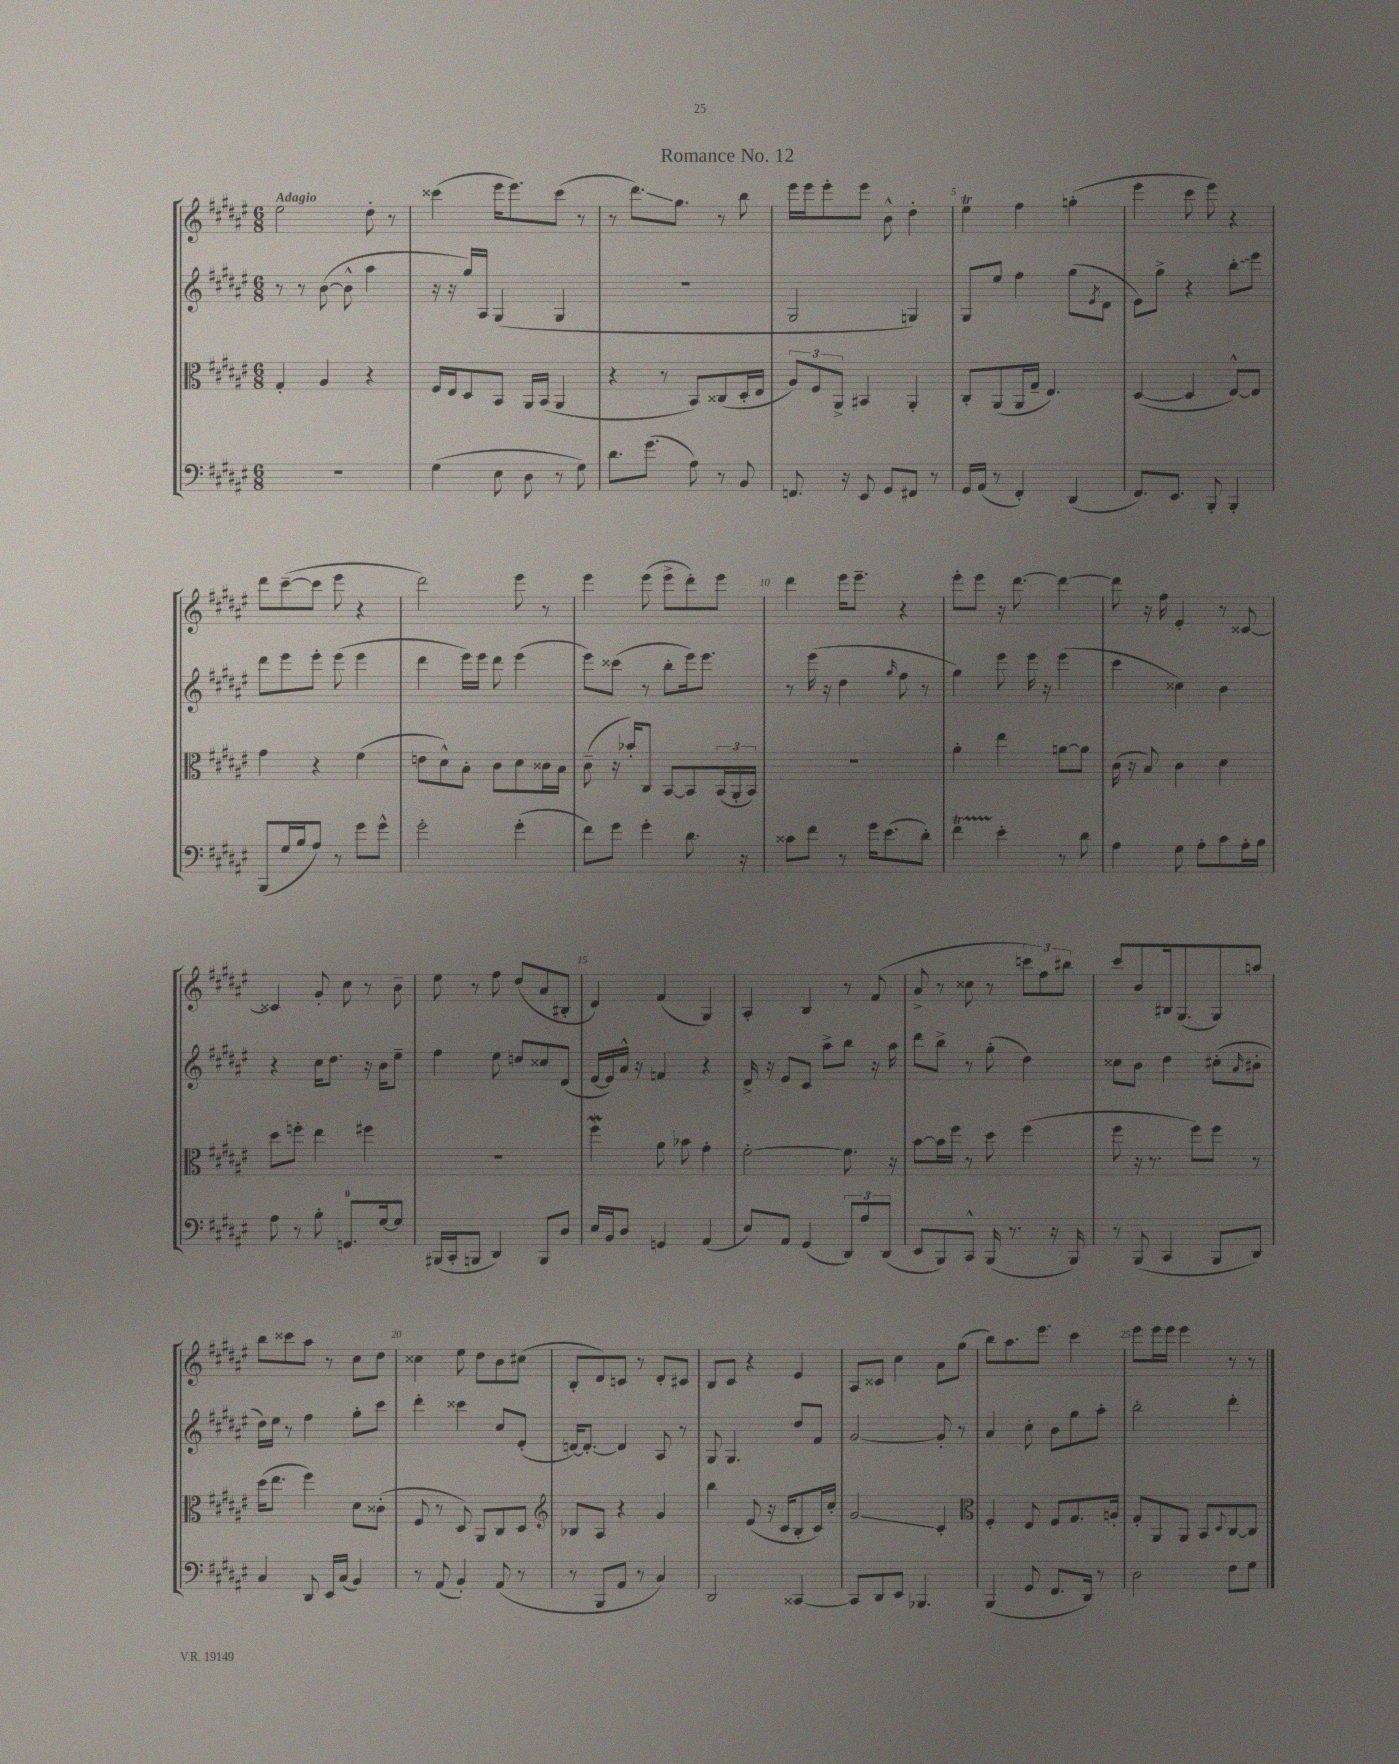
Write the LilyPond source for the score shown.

\header { title = "Romance No. 12" }
<<
\new StaffGroup <<
\new Staff = "s0" {
    \clef treble \key fis \major \numericTimeSignature \time 6/8 \tempo "Adagio"
    eis''2 dis''8-. r8 |
    cisis'''4( eis'''16 eis'''8.) cisis'''8( r8 |
    r8 dis'''8.\glissando) gis''8. r8 b''8 |
    eis'''16 eis'''16 eis'''8-. eis'''8 b'8-^ dis''4-. |
    eis''4\trill fis''4 g''4-.( |
    eis'''4 cis'''8 eis'''8) r4 |
    dis'''8 cis'''8~--( cis'''8 eis'''8 r4 |
    dis'''2) eis'''8 r8 |
    eis'''4 eis'''8( eis'''8-> dis'''8-.) eis'''8 |
    dis'''4 eis'''16 eis'''8.-- r4 |
    eis'''8-. eis'''8 r16 dis'''8.~ dis'''4~ |
    dis'''8 r16 fis''16 eis'4-. r8 cisis'8~ |
    cisis'4 gis'8-. cis''8 r8 b'8-- |
    eis''8 r8 fis''8 dis''8( ais'8 bis8-. |
    dis'4) fis'4( gis4) |
    ais4-. b4 r8 fis'8( |
    ais'8-> r8 cisis''8 r8 \tuplet 3/2 { c'''8) fis''8 bis''8 } |
    cis'''8 b'8 bis16 gis8.( gis8) a''8 |
    b''8 cisis'''8 ais''8 r8 cis''8 dis''8 |
    cisis''4 eis''8 dis''8 b'8 cis''8( |
    b8-. dis'8) c'8 r8 dis'8-. cis'8 |
    b8 cis'8 r4 eis'4 |
    ais8 cisis'8 cis''4 ais'8 gis''8( |
    b''8) ais''8. eis'''8. cis'''4 |
    eis'''8 eis'''16 eis'''16 eis'''4 r8 r8 \bar "|." |
}
\new Staff = "s1" {
    \clef treble \key fis \major \numericTimeSignature \time 6/8
    r8 r8 b'8~( b'8-^ ais''4 |
    r16 r16 gis''16) ais16 gis4( gis4 |
    R2. |
    gis2 g4) |
    gis8 eis''8 fis''4 gis''8( \acciaccatura { eis'8 } dis'8 |
    eis'8) gis''8-> r4 \once \override Glissando.style = #'zigzag b''8-.\glissando eis'''8 |
    dis'''8 eis'''8 eis'''8-. eis'''8( eis'''4 |
    dis'''4 eis'''16) eis'''16 dis'''8 eis'''4( |
    eis'''8) cisis'''8( r8 b''8-. eis'''16) eis'''8. |
    r8 eis'''16( r16 dis''4 \grace { gis''16 } fis''8 r8 |
    gis''4) eis'''8 eis'''16 r16 eis'''4( |
    cis'''4 cisis''4) b'4 |
    r4 cis''16 dis''8. r16 b'16 eis''8-- |
    fis''4 eis''8 d''8 cisis''8 dis'8( |
    eis'16~ eis'16) ais'16-^ r16 f'4 r4 |
    dis'16-> r16 eis'8 cis'8 ais''8-> b''8 r16 ais''16 |
    dis'''8 b''8-> r8 gis''8-.( dis''4) |
    cisis''8 b'8 dis''4 cis''8-.( \grace { ais'16 } bis'8-. |
    dis''16) eis''16 r8 fis''4 gis''8-. cis'''8 |
    dis'''4-. cisis'''4 cis''8 eis'8-.( |
    d'16~) d'8.~-. d'4 ais8 r8 |
    gis8 gis4. dis''8 fis'8 |
    gis'2~ gis'8-. r8 |
    ais'4 cis''8-. b'8 gis''8 ais''8-. |
    b''2-. dis'''4-. \bar "|." |
}
\new Staff = "s2" {
    \clef alto \key fis \major \numericTimeSignature \time 6/8
    gis4-. ais4 r4 |
    fis16 eis16 dis8 b,8 ais,16 b,16( ais,4 |
    r4 r8 b,8) cisis8( dis16-. eis16 |
    \tuplet 3/2 { ais8) fis8 ais,8-> } bis,4 ais,4-. |
    cis8-. ais,8( ais,16 gis16-- eis4.) |
    dis4~( dis4 eis8~-^) eis8 |
    gis'4 r4 fis'4( |
    e'8 dis'8-^) b8-. cis'8 dis'8 cisis'16 b16 |
    cis'8--( r16 bes'16-.) cis8 b,8~ b,8 \tuplet 3/2 { b,16( ais,16-. b,16) } |
    R2. |
    ais'4-. eis''4 a'8~ a'8 |
    cis'16( r16 b8) cis'4 dis'4 |
    dis''8 f''8-. eis''4 fis''4 |
    R2. |
    fis''4\mordent ais'8 bes'8 gis'4-. |
    fis'2~-. fis'8. r16 |
    b'8~ b'16 fis''16 r8 dis''8 fis''4( |
    fis''8 r16 r8. fis''8) fis''8 r8 |
    dis''16( eis''8. fis''4) dis'8 cisis'8-.( |
    fis8 r8 dis8) ais,8 cis8 dis8 |
    \clef treble bes8 ais8 r4 gis'4 |
    b''4 eis'8( r16 cis'16 b8-. cis'16) cis''16-. |
    gis'2\glissando cis'4-. |
    \clef alto fis4-. eis8 fis8 gis8. a16-. |
    gis8-. ais,8 ais,8 b,8 \appoggiatura { dis8 } cis8~ cis8 \bar "|." |
}
\new Staff = "s3" {
    \clef bass \key fis \major \numericTimeSignature \time 6/8
    R2. |
    gis4( eis8 dis8 r8 gis8) |
    dis'8. gis'8.( ais8) r8 b,8 |
    f,8. r16 eis,8 gis,8 fis,8 r8 |
    gis,16 ais,16( r8 fis,4-.) dis,4( |
    fis,8.) eis,8. b,,8-. b,,4-. |
    b,,8( gis16 b16 ais8) r8 gis'8 gis'8-^ |
    gis'2-. gis'4-.( |
    fis'8) gis'8 gis'4-. dis'8. r16 |
    cisis'8 fis'8 r8 gis'16 eis'8.( dis'8-.) |
    fis'4\startTrillSpan eis'4-.\stopTrillSpan r8 dis'8 |
    ais4 gis8 ais8-. cis'8 ais16-. b16 |
    ais8 r8 b8-. g,8.-0 gis16~ gis8 |
    bis,,16( cis,16-. b,,8 dis,4) b,,8 dis8 |
    eis16 b,16 dis8 g,4 ais,4( |
    eis8) ais,8 gis,4( \tuplet 3/2 { dis,8) ais8 dis,8( } |
    eis,8 b,,8) cis,8-^ b,,16( r8. r16 b,,16) |
    r8 b,,8( cis,4 b,,8 dis,8) |
    cis4 dis,8 eis,16 cis16( b,4) |
    r8 ais,8( b,4-.) ais,8( r8 |
    r8 b,,8 ais,8 r8 cis4) |
    dis,2 cisis,4~ |
    cisis,8 dis,8 eis,8 bes,,4. |
    b,,4( gis,8 fis,8. dis,16) r8 |
    dis2 fis8 gis8 \bar "|." |
}
>>
>>
\layout { \context { \Score \override BarNumber.break-visibility = ##(#f #t #t) barNumberVisibility = #(every-nth-bar-number-visible 5) } }
